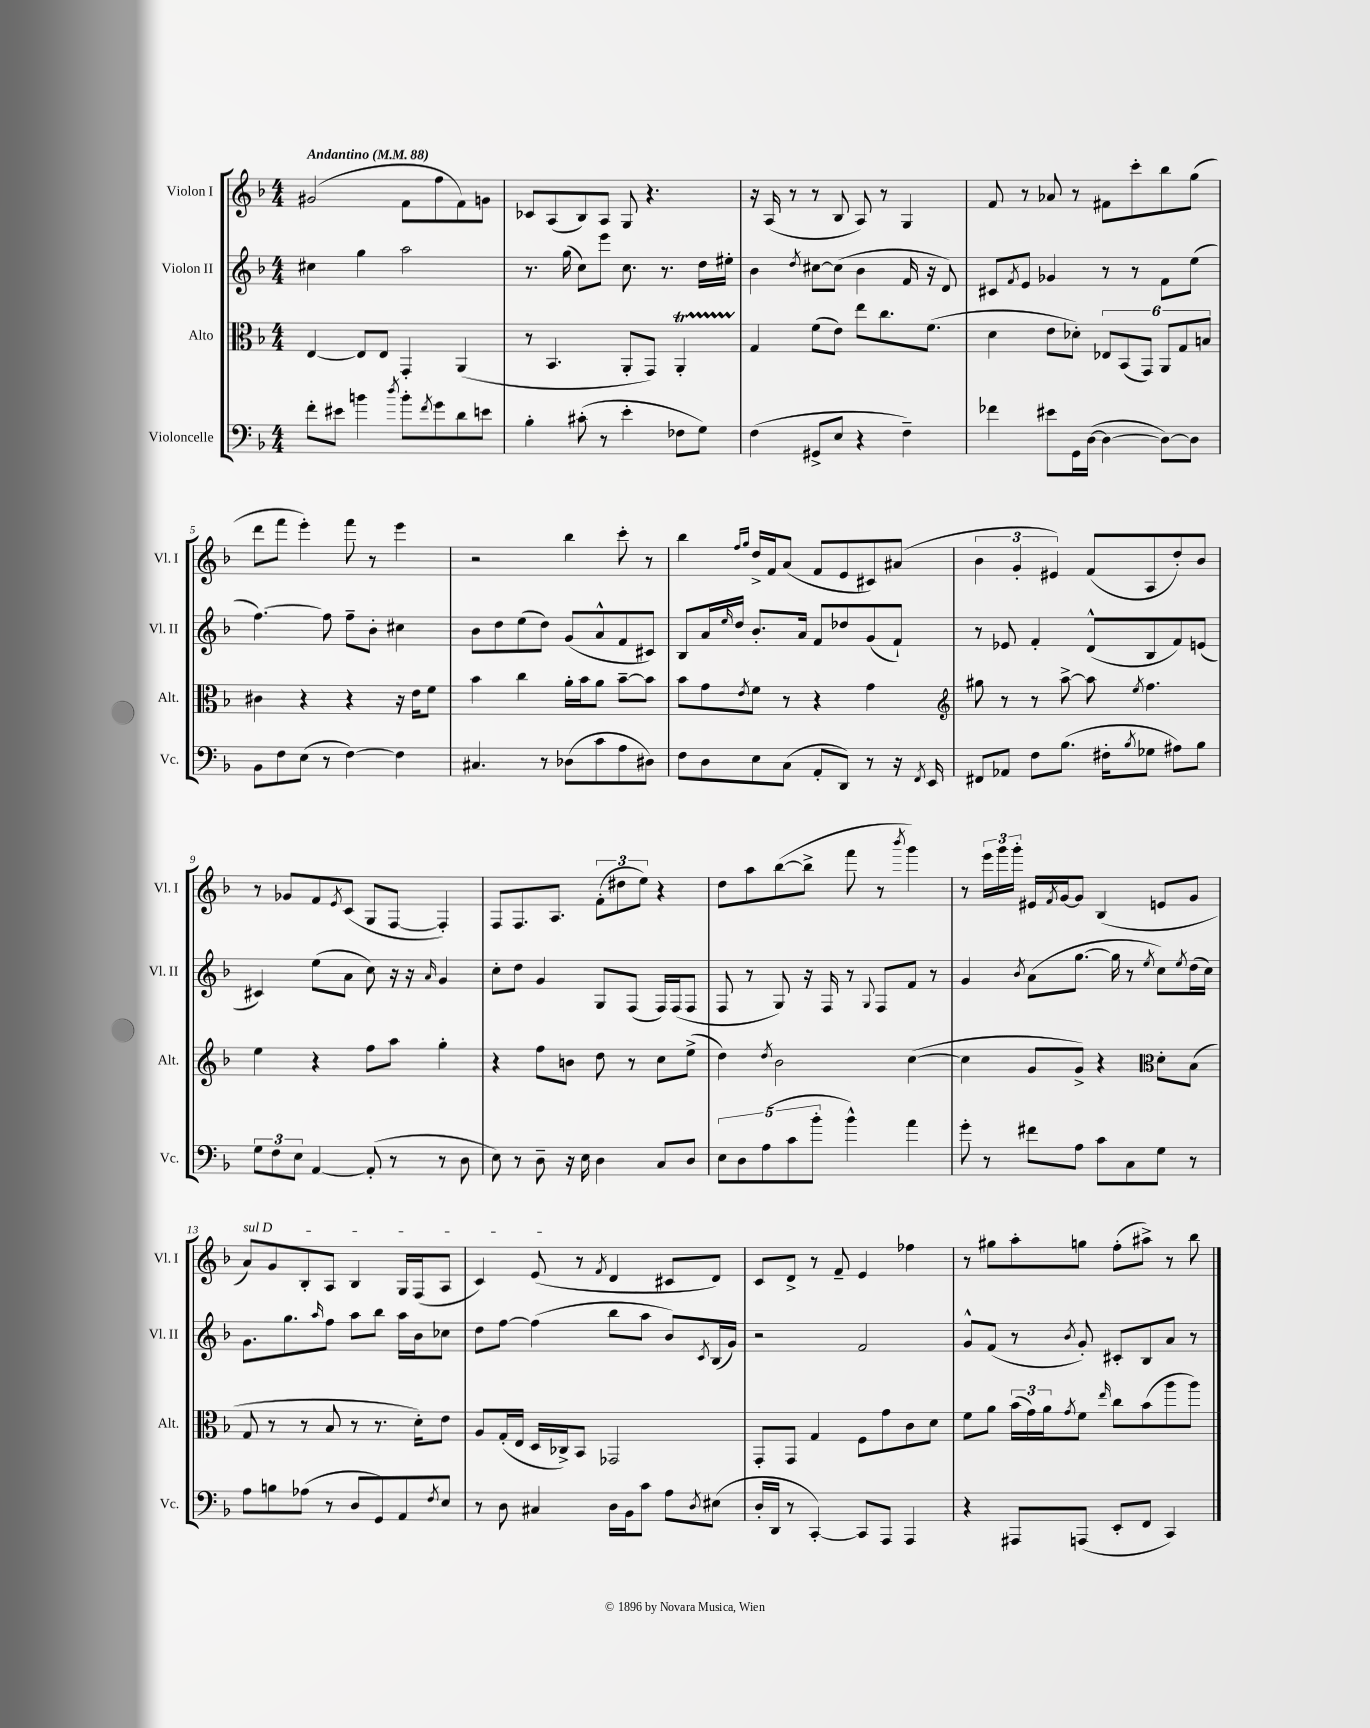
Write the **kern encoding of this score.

**kern	**kern	**kern	**kern
*part4	*part3	*part2	*part1
*staff4	*staff3	*staff2	*staff1
*I"Violoncelle	*I"Alto	*I"Violon II	*I"Violon I
*I'Vc.	*I'Alt.	*I'Vl. II	*I'Vl. I
*clefF4	*clefC3	*clefG2	*clefG2
*k[b-]	*k[b-]	*k[b-]	*k[b-]
*M4/4	*M4/4	*M4/4	*M4/4
*MM88	*MM88	*MM88	*MM88
=1	=1	=1	=1
!	!	!	!LO:TX:a:B:t=Andantino
8f'\L	[4E/	4cc#X\	(2g#X/
8e#X\J	.	.	.
4bn\	8E/L]	4gg\	.
.	8E/J	.	.
8qdd/	.	.	.
8b'\L	4GG'/	2aa\	8f\L
8qf/	.	.	.
8g\	.	.	8ff\
8d\	(4AA/	.	8f\)
8en\J	.	.	8gn\J
=2	=2	=2	=2
4B-'\	8r	8.r	8c-X/L
.	4.BB-/	.	(8A/
.	.	(16gg\	.
(8c#X'\	.	8cc\L)	8B-/)
8r	.	8eee\J	8A/J
4e'\	8AA'/L	8.cc\	8G/
.	8GG/J)	.	4.r
.	.	8.r	.
8F-X\L	4AAt'/	.	.
8G\J)	.	16dd\LL	.
.	.	16ee#X'\JJ	.
=3	=3	=3	=3
(4F\	4G/	4b-\	16r
.	.	.	(16A/
.	.	.	8r
.	.	8qdd/	.
8GG#X^/L	(8f\L	[8cc#X\L	8r
8E/J	8e\J)	(8cc#\J]	8B-/
4r	8ee\L	4b-\	8A/)
.	8.cc\	.	8r
4F~\)	.	16f/	4G/
.	(8.f\J	16r	.
.	.	8d/)	.
=4	=4	=4	=4
4f-X\	4d\	8c#X/L	8f/
.	.	8qf/	.
.	.	8e/J	8r
8e#X\L	8e\L	4g-X/	8a-X/
16GG\L	8d-X'\J)	.	8r
([16D\JJ	.	.	.
4D\_	12E-X/L	8r	8f#X\L
.	(12BB-/	.	.
.	.	8r	8ccc'\
.	12GG/J)	.	.
8D\L_)	12AA/L	8f\L	8bb-\
.	12G/	.	.
8D\J]	.	(8ee\J	(8gg\J
.	12Bn/J	.	.
!!LO:LB:g=z
=5	=5	=5	=5
8BB-\L	4c#X\	[4.ff\)	8ddd\L
8F\	.	.	8fff\J
(8E\J	4r	.	4eee'\)
8r	.	8ff\]	.
[4F\)	4r	8ff~\L	8fff\
.	.	8b-'\J	8r
4F\]	16r	4cc#X\	4eee\
.	16e\KL	.	.
.	8f\J	.	.
=6	=6	=6	=6
4.C#X/	4b-\	8b-\L	2r
.	.	8dd\	.
.	4cc\	(8ee\	.
8r	.	8dd\J)	.
(8D-X\L	16a'\LL	(8g/L	4bb-\
.	16b-\J	.	.
8c\	8a\J	8a^^/	.
8A\	[8b-~\L	8f/	8ccc'\
8D#X\J)	8b-\J]	8c#X/J)	8r
=7	=7	=7	=7
8F\L	8b-\L	8B-/L	4bb-\
8D\	8g\	16a/L	.
.	.	16qqee/	.
.	.	16dd/JJ	.
.	.	.	16qqff/LL
.	8qe/	.	16qqgg/JJ
8E\	8f\J	8.b-'/L	16dd^/LL
.	.	.	16f/J
(8C\J	8r	.	(8a/J
.	.	16a/Jk	.
8AA'/L	4r	8f/L	8f/L
8DD/J)	.	8dd-X/	8e/
8r	4g\	(8g/	8c#X/)
16r	.	8f`/J)	(8a#X/J
8qFF/	.	.	.
16EE/	.	.	.
=8	=8	=8	=8
*	*clefG2	*	*
8FF#X/L	8gg#X\	8r	6b-\
8AA-X/J	8r	8e-X/	.
.	.	.	6g'/
8F\L	8r	4f'/	.
.	.	.	6e#X/)
(8.B-\J	[8aa^\	.	.
.	8aa\]	(8d^^/L	(8f/L
16F#X'\KL	.	.	.
8qB-/	8qee/	.	.
8G-X\J	4.ff\	8B-/	8A/
8A#X\L)	.	8f/)	8dd'/)
8B-\J	.	(8en/J	8b-/J
!!LO:LB:g=z
=9	=9	=9	=9
12G\L	4ee\	4c#X/)	8r
12F\	.	.	.
.	.	.	8g-X/L
12E\J	.	.	.
[4AA/	4r	(8ee\L	8f/
.	.	.	8qe/
.	.	8a\J	(8c/J
(8AA'/]	8ff\L	8cc\)	8G/L
8r	8aa\J	16r	[8F/J
.	.	16r	.
.	.	16qqa/	.
8r	4gg'\	4g/	4F'/])
8D\	.	.	.
=10	=10	=10	=10
8E\)	4r	8cc'\L	8F/L
8r	.	8dd\J	8.F/
8D~\	8ff\L	4g/	.
.	.	.	8.A/J
16r	8bn\J	.	.
16E\	.	.	.
4D\	8dd\	8G/L	(12f'\L
.	.	.	12dd#X\
.	8r	(8F/J	.
.	.	.	12ee\J)
8C/L	8cc\L	16F/LL)	4r
.	.	(16F/J	.
8D/J	(8ee^\J	8F/J	.
=11	=11	=11	=11
10E\L	4dd\)	8F/	8dd\L
10D\	.	.	.
.	.	8r	8aa\
(10A\	.	.	.
.	8qdd/	.	.
.	2b-\	8G/)	([8bb-\
10c\	.	.	.
.	.	16r	8bb-^\J]
10b-'\J	.	.	.
.	.	16F/	.
4b-^^\)	.	8r	8fff\
.	.	8qqG/	.
.	.	8F/L	8r
.	.	.	8qbbb-/
4a\	([4cc\	8f/J	4ggg\)
.	.	8r	.
=12	=12	=12	=12
8g'\	4cc\]	4g/	8r
8r	.	.	24eee\LL
.	.	.	24ggg\
.	.	.	24ggg'\JJ
.	.	8qb-/	.
8f#X\L	8g/L	(8a\L	16e#X/LL
.	.	.	8qf/
.	.	.	[16g/J
8A\J	8g^/J)	[8.gg\J	8g/J]
8c\L	4r	.	(4B-/
.	.	16gg\]	.
8C\	.	8r	.
*	*clefC3	*	*
.	.	8qee/	.
8G\J	8d'\L	8cc\L)	8en/L
.	.	8qee/	.
8r	(8B-\J	(16dd\L	8g/J
.	.	16cc\JJ)	.
!!LO:LB:g=z
=13	=13	=13	=13
!	!	!	!LO:TX:a:i:t=sul D
8A\L	8G/	8.g\L	8a/L)
8Bn\	8r	.	8g/
.	.	8.gg\	.
(8A-X\J	8r	.	8B-'/
.	.	16qqaa/	.
8r	8B-/	8ff\J	8A/J
8D/L	8r	8aa\L	4B-/
8GG/)	8.r	8bb-\J	.
8AA/	.	16aa\LL	16G/LL
.	16d'\KL)	16b-\J	(16F/J
8qF/	.	.	.
8E/J	8e\J	8cc-X\J	8A/J
=14	=14	=14	=14
8r	8A/L	8dd\L	4c/)
8D\	(16G'/L	[8ff\J	.
.	16E/JJ	.	.
4C#X/	16D/LL	(4ff\]	(8e/
.	16C-X^/J)	.	.
.	8BB-/J	.	8r
.	.	.	8qf/
16D\LL	2GG-X/	8bb-\L	4d/
16BB-\J	.	.	.
8c\J	.	8aa\J	.
8A\L	.	8b-/L)	8c#X/L
8qD/	.	8qc/	.
(8E#X\J	.	(16B-/L	8d/J)
.	.	16g/JJ)	.
=15	=15	=15	=15
16D'/LL	8GG'/L	2r	8c/L
16DD/JJ	.	.	.
8r	8GG/J	.	8d^/J
[4CC'/)	4G/	.	8r
.	.	.	8f~/
8CC/L]	8F\L	2f/	4e/
8AAA/J	8g\	.	.
4AAA/	8c\	.	4ff-X\
.	8d\J	.	.
=16	=16	=16	=16
4r	8f\L	8g^^/L	8r
.	8a\J	(8f/J	8gg#X\L
8AAA#X/L	(24b-\LL	8r	8aa'\
.	24g\)	.	.
.	24a\J	.	.
.	8qg/	8qb-/	.
(8AAAn/J	8f\J	8g'/)	8ggn\J
.	16qqee/	.	.
8EE'/L	8cc\L	8c#X'/L	(8ff'\L
8FF/J	(8b-\	8B-/	8aa#X^\J)
4CC/)	8aa\	8a/J	8r
.	8aa\J)	8r	8bb-\
==	==	==	==
*-	*-	*-	*-
